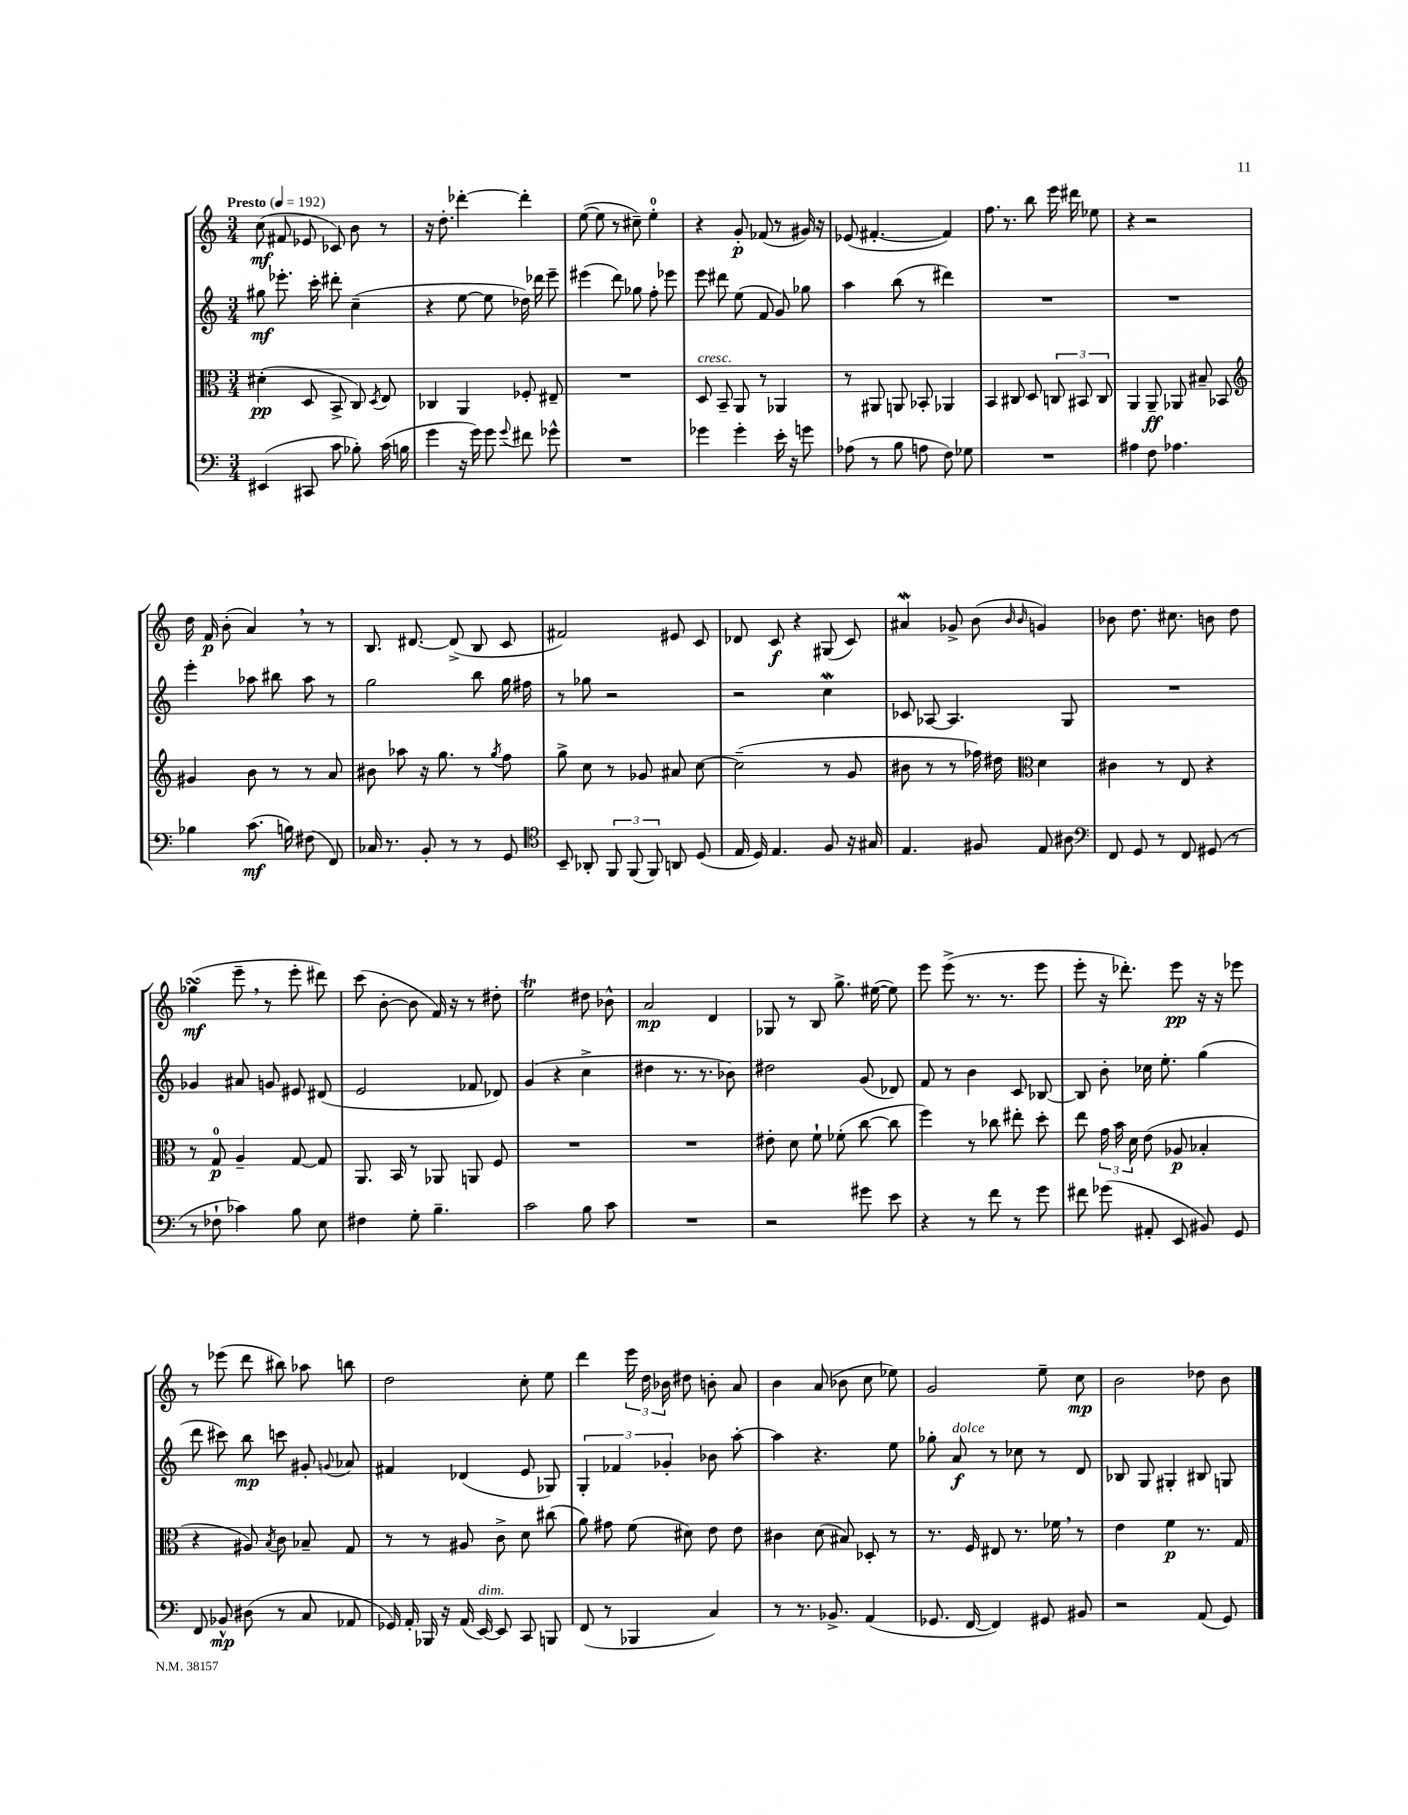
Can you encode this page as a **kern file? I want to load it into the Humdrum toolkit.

**kern	**kern	**kern	**kern
*staff4	*staff3	*staff2	*staff1
*clefF4	*clefC3	*clefG2	*clefG2
*k[]	*k[]	*k[]	*k[]
*M3/4	*M3/4	*M3/4	*M3/4
*MM192	*MM192	*MM192	*MM192
(4EE#/	(4d#'\	8gg#\	(8cc\
.	.	8.eee-'\	8f#/
8CC#/	8D/	.	8e-/
.	.	16ccc'\	.
8c\	8BB^/	8ddd#'\	8c-/)
8B-'\)	8C/)	(4cc~\	8b\
.	8qD/	.	.
(16c\	8E/	.	8r
16B\	.	.	.
=	=	=	=
4g\	4C-/	4r	16r
.	.	.	8.dd'\
16r	4AA/	[8ee\	[4ddd-'\
16g\)	.	.	.
8g\	.	8ee\]	.
8qqg/	.	.	.
8f#\	8F-'/	16dd-\)	4ddd-'\]
.	.	16ddd-\	.
8g-^^\	8E#~/	8eee~\	.
=	=	=	=
2.r	2.r	(4eee#\	([8ee\
.	.	.	8ee\]
.	.	8ddd\)	8r
.	.	8gg-\	8cc#~\)
.	.	8ff'\	4ee'\
.	.	8eee-\	.
=	=	=	=
4g-\	8D/	8eee\	4r
.	8BB~/	8ddd#\	.
4g-'\	8AA/	(8ee\	8g'/
.	8r	8f/	(8f-/
16e'\	4AA-/	8g/)	8r
16r	.	.	.
8g\	.	8gg-\	16g#/)
.	.	.	16r
=	=	=	=
(8A-\	8r	4aa\	(8e-/
8r	8AA#/	.	[4.f#'/
8B\	8AA/	(8bb\	.
8A\	8BB-'/	8r	.
8F\)	4AA-/	4ddd#\)	4f#/])
8G-\	.	.	.
=	=	=	=
2.r	4BB/	2.r	8.ff\
.	.	.	8.r
.	8C#/	.	.
.	8D/	.	8bb\
.	12C/	.	16eee\
.	.	.	16ddd#\
.	12BB#/	.	.
.	.	.	8ee-\
.	12C/	.	.
=	=	=	=
4A#\	4AA/	2.r	4r
8F\	8AA~/	.	2r
4.A-\	8AA-/	.	.
.	8B#~/	.	.
.	8BB-/	.	.
=	=	=	=
*	*clefG2	*	*
4B-\	4g#/	4eee'\	16dd\
.	.	.	16f/
.	.	.	(8b'\
(8.c\	8b\	8aa-\	4a/)
.	8r	8bb#\	.
16B\)	.	.	.
(8F#\	8r	8aa-\	8r
8FF/)	8a/	8r	8r
=	=	=	=
16C-/	8b#\	2gg\	8.B/
8.r	.	.	.
.	8aa-\	.	.
.	.	.	[8.d#/
8BB'/	16r	.	.
.	8.gg\	.	.
8r	.	.	(8d#^/]
8r	8r	8bb\	8B/
.	8qgg/	.	.
8GG/	8ff\	16gg\	8c/
.	.	16ff#\	.
=	=	=	=
*clefC4	*	*	*
8BB~/	8gg^\	8r	2f#/)
8AA-'/	8cc\	8gg-\	.
12FF/	8r	2r	.
(12FF/	.	.	.
.	8g-/	.	.
12FF/)	.	.	.
8AA/	8a#/	.	8e#/
(8D/	[8cc\	.	8c/
=	=	=	=
16E/	(2cc~\]	2r	8d-/
16D/)	.	.	.
4.E/	.	.	8c/
.	.	.	4r
8F/	8r	4cc\	(8G#/
16r	8g/	.	8c/)
16G#/	.	.	.
=	=	=	=
4.E/	8b#\	8c-/	4a#/
.	8r	[8A-/	.
.	8r	4.A-/]	8g-^/
8F#/	16ff-\)	.	(8b\
.	16dd#\	.	.
*	*clefC3	*	*
.	.	.	16qqb/
.	.	.	16qqb/
8E/	4d\	.	4g/)
8A#\	.	8G/	.
=	=	=	=
*clefF4	*	*	*
8FF/	4c#\	2.r	8b-\
8GG/	.	.	8.dd\
8r	8r	.	.
.	.	.	8.cc#\
8FF/	8E/	.	.
(8GG#/	4r	.	8b\
8r	.	.	8dd\
=	=	=	=
8r	8r	4g-/	(4gg-\
8F-`\	8G/	.	.
4c-\)	4A~/	8a#/	8eee~\
.	.	8g/	8r
8B\	[8G/	8e#/	8eee'\
8E\	8G/]	(8d#/	8ddd#\)
=	=	=	=
4F#\	8.AA/	2e/	(8ccc\
.	.	.	[8b'\
.	16BB/	.	.
8G'\	8r	.	8b\]
4.B~\	8AA-/	.	16f/)
.	.	.	16r
.	8AA/	8f-/	8r
.	8F/	8d-/)	8dd#'\
=	=	=	=
2c\	2.r	(4g/	2ee\
.	.	4r	.
8B\	.	4cc^\	8dd#\
8c\	.	.	8b-^^\
=	=	=	=
2.r	2.r	4dd#\	2a/
.	.	8.r	.
.	.	8.r	.
.	.	.	4d/
.	.	8b-\)	.
=	=	=	=
2r	8e#'\	2dd#\	8G-/
.	8d\	.	8r
.	8f`\	.	8B/
.	(8f-'\	.	8.gg^\
8g#\	[8cc\	(8g/	.
.	.	.	([16ee#\
8e\	8cc\]	8d-/)	8ee#\])
=	=	=	=
4r	4ff\)	8f/	8eee\
.	.	8r	(8eee^\
8r	8r	4b\	8.r
8f\	8cc-\	.	.
.	.	.	8.r
8r	8ee#'\	8c/	.
8g\	8dd'\	[8B-/	8eee\
=	=	=	=
8f#\	8ee\	8B-/]	8eee'\
(8g-\	24g\	8b'\	16r
.	24b\	.	.
.	.	.	8.ddd-'\)
.	24d\	.	.
8AA#'/	(8e\	16cc-\	.
.	.	8.ee'\	.
8EE/	8A-/	.	8eee\
8BB#/)	4B-'/	(4gg\	16r
.	.	.	16r
8GG/	.	.	8eee-\
=	=	=	=
8FF/	4r	8ddd\	8r
8BB-^^/	.	8ccc#\)	(8eee-\
(8D#\	8A#/)	8bb\	8ddd\
.	8qB/	.	.
8r	8c\	8ccc\	8bb#\)
8C/	8B-~/	8g#'/	8aa-\
.	.	8qqg/	.
8AA-/	8G/	8a-/	8bb\
=	=	=	=
16GG-/)	8r	4f#/	2dd\
16AA'/	.	.	.
16BBB-/	8r	.	.
16r	.	.	.
(16AA/	8A#/	(4d-/	.
[16EE/)	.	.	.
8EE/]	8c^\	.	.
8CC/	8d\	8e/	8cc'\
8BBB/	(8cc#\	8G-/)	8ee\
=	=	=	=
(8FF/	8a\)	6G'/	4ddd\
8r	8g#\	.	.
.	.	6f-/	.
4BBB-/	(8f\	.	24eee\
.	.	.	24dd\
.	.	6g-'/	24b-\
.	8d#\)	.	8dd#\
4C/)	8e\	8b-\	8b'\
.	8e\	[8aa'\	8a/
=	=	=	=
8r	4c#\	4aa\]	4b\
8.r	.	.	.
.	(8d\	4.r	(8a/
8.BB-^/	.	.	.
.	8B#/)	.	8b-\
(4AA/	8D-'/	.	8cc\
.	8r	8ee\	8ee-\)
=	=	=	=
8.GG-/	8.r	8gg-'\	2g/
.	.	8a/	.
[16FF/	16F/	.	.
4FF/])	8E#/	8r	.
.	8.r	8cc-\	.
8GG#/	.	8r	8ee~\
.	16f-\	.	.
8BB#/	8r	8d/	8cc\
=	=	=	=
2r	4e\	8B-/	2b\
.	.	8G/	.
.	4f\	4G#'/	.
(8AA/	8.r	8B#/	8dd-\
8GG/)	.	8G/	8b\
.	16G/	.	.
==	==	==	==
*-	*-	*-	*-
